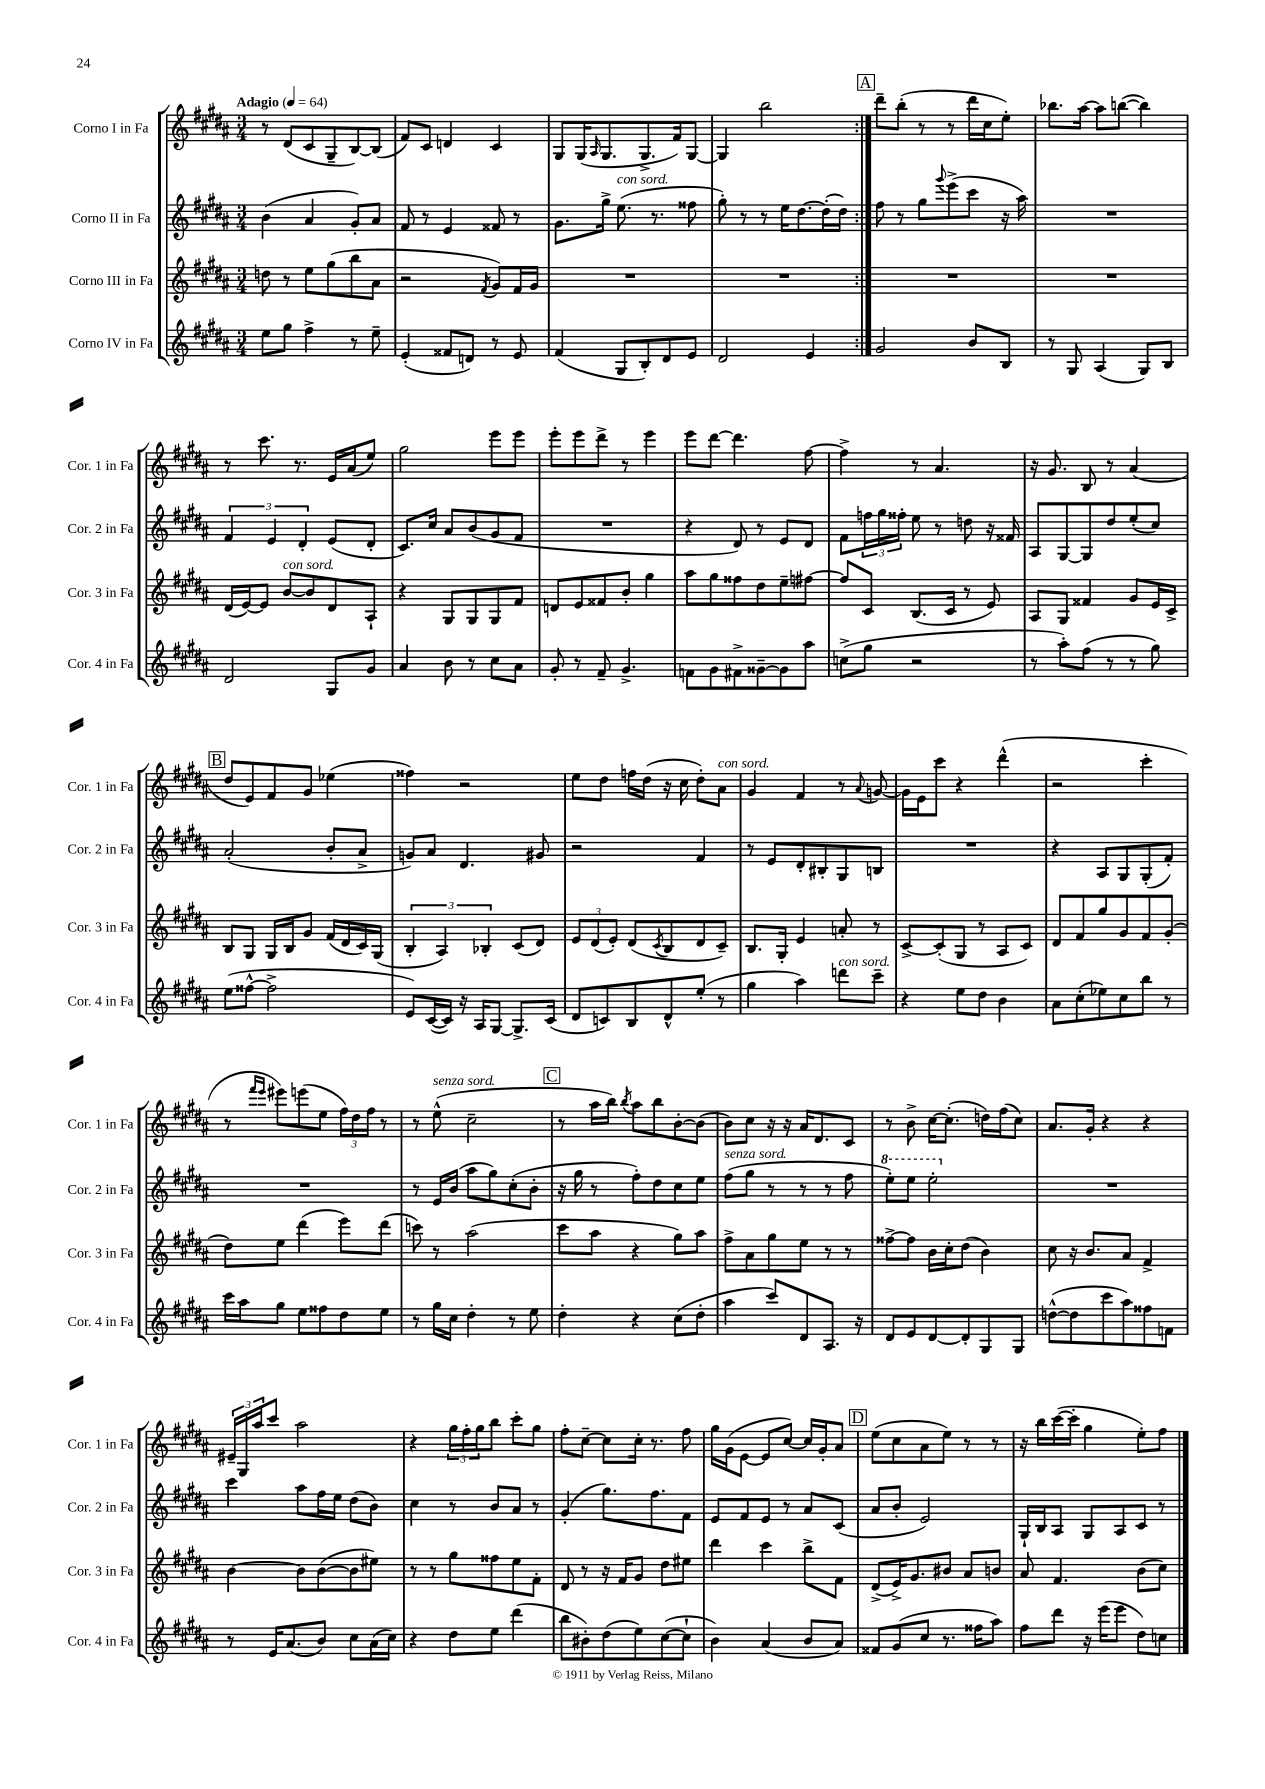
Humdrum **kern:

**kern	**kern	**kern	**kern
*part4	*part3	*part2	*part1
*staff4	*staff3	*staff2	*staff1
*I"Corno IV in Fa	*I"Corno III in Fa	*I"Corno II in Fa	*I"Corno I in Fa
*I'Cor. 4 in Fa	*I'Cor. 3 in Fa	*I'Cor. 2 in Fa	*I'Cor. 1 in Fa
*clefG2	*clefG2	*clefG2	*clefG2
*k[f#c#g#d#a#]	*k[f#c#g#d#a#]	*k[f#c#g#d#a#]	*k[f#c#g#d#a#]
*M3/4	*M3/4	*M3/4	*M3/4
*MM64	*MM64	*MM64	*MM64
=1	=1	=1	=1
!	!	!	!LO:TX:a:B:t=Adagio
8ee\L	8ddn\	(4b\	8r
8gg#\J	8r	.	(8d#/L
4ff#^\	8ee\L	4a#/	8c#/
.	(8gg#\	.	8G#~/
8r	8bb\	8g#'/L)	[8B/)
8ee~\	8a#\J	8a#/J	(8B/J]
=2	=2	=2	=2
(4e'/	2r	8f#/	8f#/L)
.	.	8r	8c#/J
8f##X/L	.	4e/	4dn/
8dn/J)	.	.	.
.	8qf#/	.	.
8r	8g#/L)	8f##X/	4c#/
8e/	16f#/L	8r	.
.	16g#/JJ	.	.
=3	=3	=3	=3
(4f#/	2.r	8.g#\L	8G#/L
.	.	.	(16G#/K
.	.	.	16qqA#/
.	.	16gg#^\Jk	8.G#/
!	!	!LO:TX:a:i:t=con sord.	!
8G#/L	.	(8.ee\	.
8B'/)	.	.	8.G#^/
.	.	8.r	.
8d#/	.	.	.
.	.	.	16f#/k)
8e/J	.	8ff##X\	[8G#/J
=4	=4	=4	=4
2d#/	2.r	8gg#'\)	4G#/]
.	.	8r	.
.	.	8r	2bb\
.	.	16ee\KL	.
.	.	[8.dd#\	.
4e/	.	.	.
.	.	(16dd#'\L]	.
.	.	16dd#\JJ)	.
!!LO:REH:place=s1:t=A
=5:|!	=5:|!	=5:|!	=5:|!
2g#/	2.r	8ff#\	8ddd#~\L
.	.	8r	(8bb'\J
.	.	8gg#\L	8r
.	.	8qqggg#/	.
.	.	(8eee^\	8r
8b/L	.	8ccc#\J	16ddd#\LL
.	.	.	16cc#\J
8B/J	.	16r	8ee'\J)
.	.	16aa#\)	.
=6	=6	=6	=6
8r	2.r	2.r	8.bb-X\L
8G#/	.	.	.
.	.	.	[16aa#\Jk
(4A#/	.	.	8aa#\L]
.	.	.	([8bbn\J
8G#/L)	.	.	4bb\])
8B/J	.	.	.
!!LO:LB:g=z
=7	=7	=7	=7
2d#/	(16d#/LL	6f#/	8r
.	[16e/J)	.	.
.	8e/J]	.	8.ccc#\
.	.	6e/	.
!	!LO:TX:a:i:t=con sord.	!	!
.	[8b/L	.	.
.	.	.	8.r
.	.	6d#'/	.
.	8b/]	.	.
8G#/L	8d#/	(8e/L	16e/LL
.	.	.	(16a#/J
8g#/J	8A#`/J	8d#'/J	8ee/J)
=8	=8	=8	=8
4a#/	4r	8.c#/L)	2gg#\
.	.	16cc#/Jk	.
8b\	8G#/L	8a#/L	.
8r	8G#/	(8b/	.
8cc#\L	8G#/	8g#/	8eee\L
8a#\J	8f#/J	8f#/J	8eee\J
=9	=9	=9	=9
8g#'/	8dn/L	2.r	8eee'\L
8r	8e/	.	8eee\
8f#~/	8f##X/	.	8ddd#^\J
4.g#^/	8b'/J	.	8r
.	4gg#\	.	4eee\
=10	=10	=10	=10
8fn\L	8aa#\L	4r	8eee\L
8g#\	8gg#\	.	[8ddd#\J
8f#X^\	8ff##X\	8d#/)	4.ddd#\]
[8g##X~\	8dd#\	8r	.
8g##\]	8ee~\	8e/L	.
8aa#\J	[8ff#X\J	8d#/J	[8ff#\
=11	=11	=11	=11
(8ccn^\L	8ff#/L]	8f#\L	4ff#^\]
8gg#\J	8c#/J	24ffn\L	.
.	.	24gg#\	.
.	.	24ff##X'\JJ	.
2r	(8.B/L	8ee\	8r
.	.	8r	4.a#/
.	16c#/Jk	.	.
.	8r	8ddn\	.
.	8e/)	16r	.
.	.	16f##X/	.
=12	=12	=12	=12
8r	8A#/L	8A#/L	16r
.	.	.	8.g#/
8aa#'\L)	8G#/J	[8G#/	.
(8ff#\J	4f##X/	8G#/]	8B/
8r	.	8dd#/	8r
8r	8g#/L	(8ee'/	(4a#/
8gg#\)	16e/L	8cc#/J)	.
.	16c#^/JJ	.	.
!!LO:LB:g=z
!!LO:REH:place=s1:t=B
=13	=13	=13	=13
(8ee\L	8B/L	(2a#'/	8dd#/L
[8ff##X^^\J	8G#/J	.	8e/)
2ff##^\]	16G#/LL	.	8f#/
.	16B/J	.	.
.	8g#/J	.	8g#/J
.	(16f#/LL	8b'/L	(4ee-X\
.	16d#/	.	.
.	16c#/)	8a#^/J	.
.	(16G#/JJ	.	.
=14	=14	=14	=14
8e/L)	6B'/	8gn/L)	4ff##X\)
([16c#/L	.	8a#/J	.
.	6A#/)	.	.
16c#/JJ])	.	.	.
16r	.	4.d#/	2r
16A#/KL	.	.	.
.	6B-X'/	.	.
[8G#/J	.	.	.
8.G#^/L]	(8c#/L	.	.
.	8d#/J)	8g#X/	.
(16c#/Jk	.	.	.
=15	=15	=15	=15
8d#/L	12e/L	2r	8ee\L
.	(12d#/	.	.
8cn/)	.	.	8dd#\J
.	12e'/J)	.	.
8B/	(8d#/L	.	16ffn\LL
.	.	.	(16dd#\JJ
.	8qc#/	.	.
8d#^^/	8B/	.	16r
.	.	.	16cc#\
(8ee'/J	8d#/	4f#/	8dd#'\L)
!	!	!	!LO:TX:a:i:t=con sord.
8r	8c#~/J)	.	8a#\J
=16	=16	=16	=16
4gg#\	8.B/L	8r	4g#/
.	.	8e/L	.
.	16G#'/Jk	.	.
4aa#\)	4e/	8d#'/	4f#/
.	.	8B#X'/	.
!LO:TX:a:i:t=con sord.	!	!	!
8dddn\L	8an'/	8G#/	8r
.	.	.	8qqa#/
8ccc#~\J	8r	8Bn/J	[8gn/
=17	=17	=17	=17
4r	[8c#^/L	2.r	16g\LL]
.	.	.	16e\J
.	(8c#'/]	.	8ccc#\J
8ee\L	8G#/J	.	4r
8dd#\J	8r	.	.
4b\	8A#/L	.	(4ddd#^^\
.	8c#/J)	.	.
=18	=18	=18	=18
8a#\L	8d#/L	4r	2r
(8cc#'\	8f#/	.	.
8ee-X\)	8gg#/	8A#/L	.
8cc#\	8g#/	8G#/	.
8bb\J	8f#/	(8G#'/	4ccc#'\
8r	(8g#'/J	8f#'/J)	.
!!LO:LB:g=z
=19	=19	=19	=19
16ccc#\LL	8dd#\L)	2.r	8r
16aa#\J	.	.	.
.	.	.	16qqfff#/LL
.	.	.	16qqeee/JJ
8gg#\J	8ee\J	.	8eee#X\L)
8ee\L	(4ddd#\	.	(8eeen\
8ff##X\	.	.	8ee\J
8dd#\	8eee\L)	.	24ff#\LL)
.	.	.	24dd#\
.	.	.	24ff#\JJ
8ee\J	(8ddd#\J	.	8r
=20	=20	=20	=20
8r	8cccn\)	8r	8r
!	!	!	!LO:TX:a:i:t=senza sord.
16gg#\LL	8r	16e/LL	(8ee^^\
16cc#\JJ	.	(16b/JJ	.
4dd#'\	(2aa#\	8aa#\L	2cc#~\
.	.	8gg#\)	.
8r	.	(8cc#'\	.
8ee\	.	8b'\J	.
!!LO:REH:place=s1:t=C
=21	=21	=21	=21
4dd#'\	8ccc#\L	16r	8r
.	.	16gg#\	.
.	8aa#\J	8r	16aa#\LL
.	.	.	16bb\JJ)
.	.	.	8qbb/
4r	4r	8ff#'\L)	8aa#\L
.	.	8dd#\	8bb\
(8cc#\L	8gg#\L)	8cc#\	[8b'\
8dd#'\J	8aa#\J	8ee\J	(8b\J]
=22	=22	=22	=22
!	!	!LO:TX:a:i:t=senza sord.	!
4aa#\	8ff#^\L	(8ff#\L	8b\L)
.	8a#\	8gg#\J	8cc#\J
8ccc#/L)	8gg#\	8r	16r
.	.	.	16r
8d#/	8ee\J	8r	16a#/KL
.	.	.	8.d#/
8.A#/J	8r	8r	.
.	8r	8ff#\	8c#/J
16r	.	.	.
=23	=23	=23	=23
*	*	*8va	*
8d#/L	[8ff##X^\L	8eee'\L)	8r
8e/	8ff##\J]	8eee\J	8b^\
[8d#/	16b\LL	2eee'\	[16cc#\KL
.	16cc#'\J	.	(8.cc#'\J]
8d#'/]	(8dd#\J	.	.
8G#/	4b\)	.	16ddn\LL)
.	.	.	(16ff#\J
8G#/J	.	.	8cc#\J)
=24	=24	=24	=24
*	*	*X8va	*
([8ddn^^\L	8cc#\	2.r	8.a#/L
8dd\]	16r	.	.
.	8.b/L	.	16g#'/Jk
8ccc#\	.	.	4r
8aa#\)	8a#/J	.	.
8ff##X\	4f#^/	.	4r
8fn\J	.	.	.
!!LO:LB:g=z
=25	=25	=25	=25
8r	[4b\	4ccc#\	24e#X~/LL
.	.	.	24G#/
.	.	.	24aa#/J
16e/KL	.	.	8ccc#/J
(8.a#/	.	.	.
.	8b\L]	8aa#\L	2aa#\
8b/J)	([8b\	16ff#\L	.
.	.	16ee\JJ	.
8cc#\L	8b\]	(8dd#\L	.
(16a#\L	8ee#X\J)	8b\J)	.
16cc#\JJ)	.	.	.
=26	=26	=26	=26
4r	8r	4cc#\	4r
.	8r	.	.
8dd#\L	8gg#\L	8r	24gg#\LL
.	.	.	24ff#'\
.	.	.	24gg#\J
8ee\J	8ff##X\	8b/L	8bb\J
(4ddd#\	8ee\	8a#/J	8ccc#'\L
.	8f#'\J	8r	8gg#\J
=27	=27	=27	=27
8bb\L	8d#/	(4g#'/	8ff#'\L
8b#X'\)	8r	.	[8cc#~\J
(8dd#\	16r	8.gg#\L)	8cc#\L]
.	16f#/KL	.	.
8ee\)	8g#/J	.	16cc#'\Jk
.	.	8.ff#\	8.r
([8cc#\	8dd#\L	.	.
8cc#`\J]	8ee#X\J	8f#\J	8ff#\
=28	=28	=28	=28
4b\)	4ddd#\	8e/L	16gg#\LL
.	.	.	(16g#\J
.	.	8f#/	[8e\J
(4a#/	4ccc#\	8e/J	8e/L]
.	.	8r	[8cc#/J)
8b/L	8bb^\L	8a#/L	16cc#/LL]
.	.	.	16g#'/J
8a#/J)	8f#\J	(8c#/J	8a#/J
!!LO:REH:place=s1:t=D
=29	=29	=29	=29
8f##X/L	(8d#^/L	8a#/L	(8ee\L
(8g#/	16e^/K)	8b'/J	8cc#\
.	8.g#/	.	.
8cc#/J	.	2e/)	8a#\
8.r	8b#X/J	.	8ee\J)
.	8a#/L	.	8r
16ff##X\KL	.	.	.
8aa#\J)	8bn/J	.	8r
=30	=30	=30	=30
8ff#\L	8a#/	16G#`/LL	16r
.	.	16B/J	16bb\LL
8ddd#\J	4.f#/	8A#/J	([16ccc#\
.	.	.	16ccc#'\JJ]
16r	.	8G#/L	4gg#\
(16eee\KL	.	.	.
8eee\J	.	8A#/	.
8dd#\L)	(8b\L	8c#/J	8ee'\L)
8ccn\J	8cc#\J)	8r	8ff#\J
==	==	==	==
*-	*-	*-	*-
